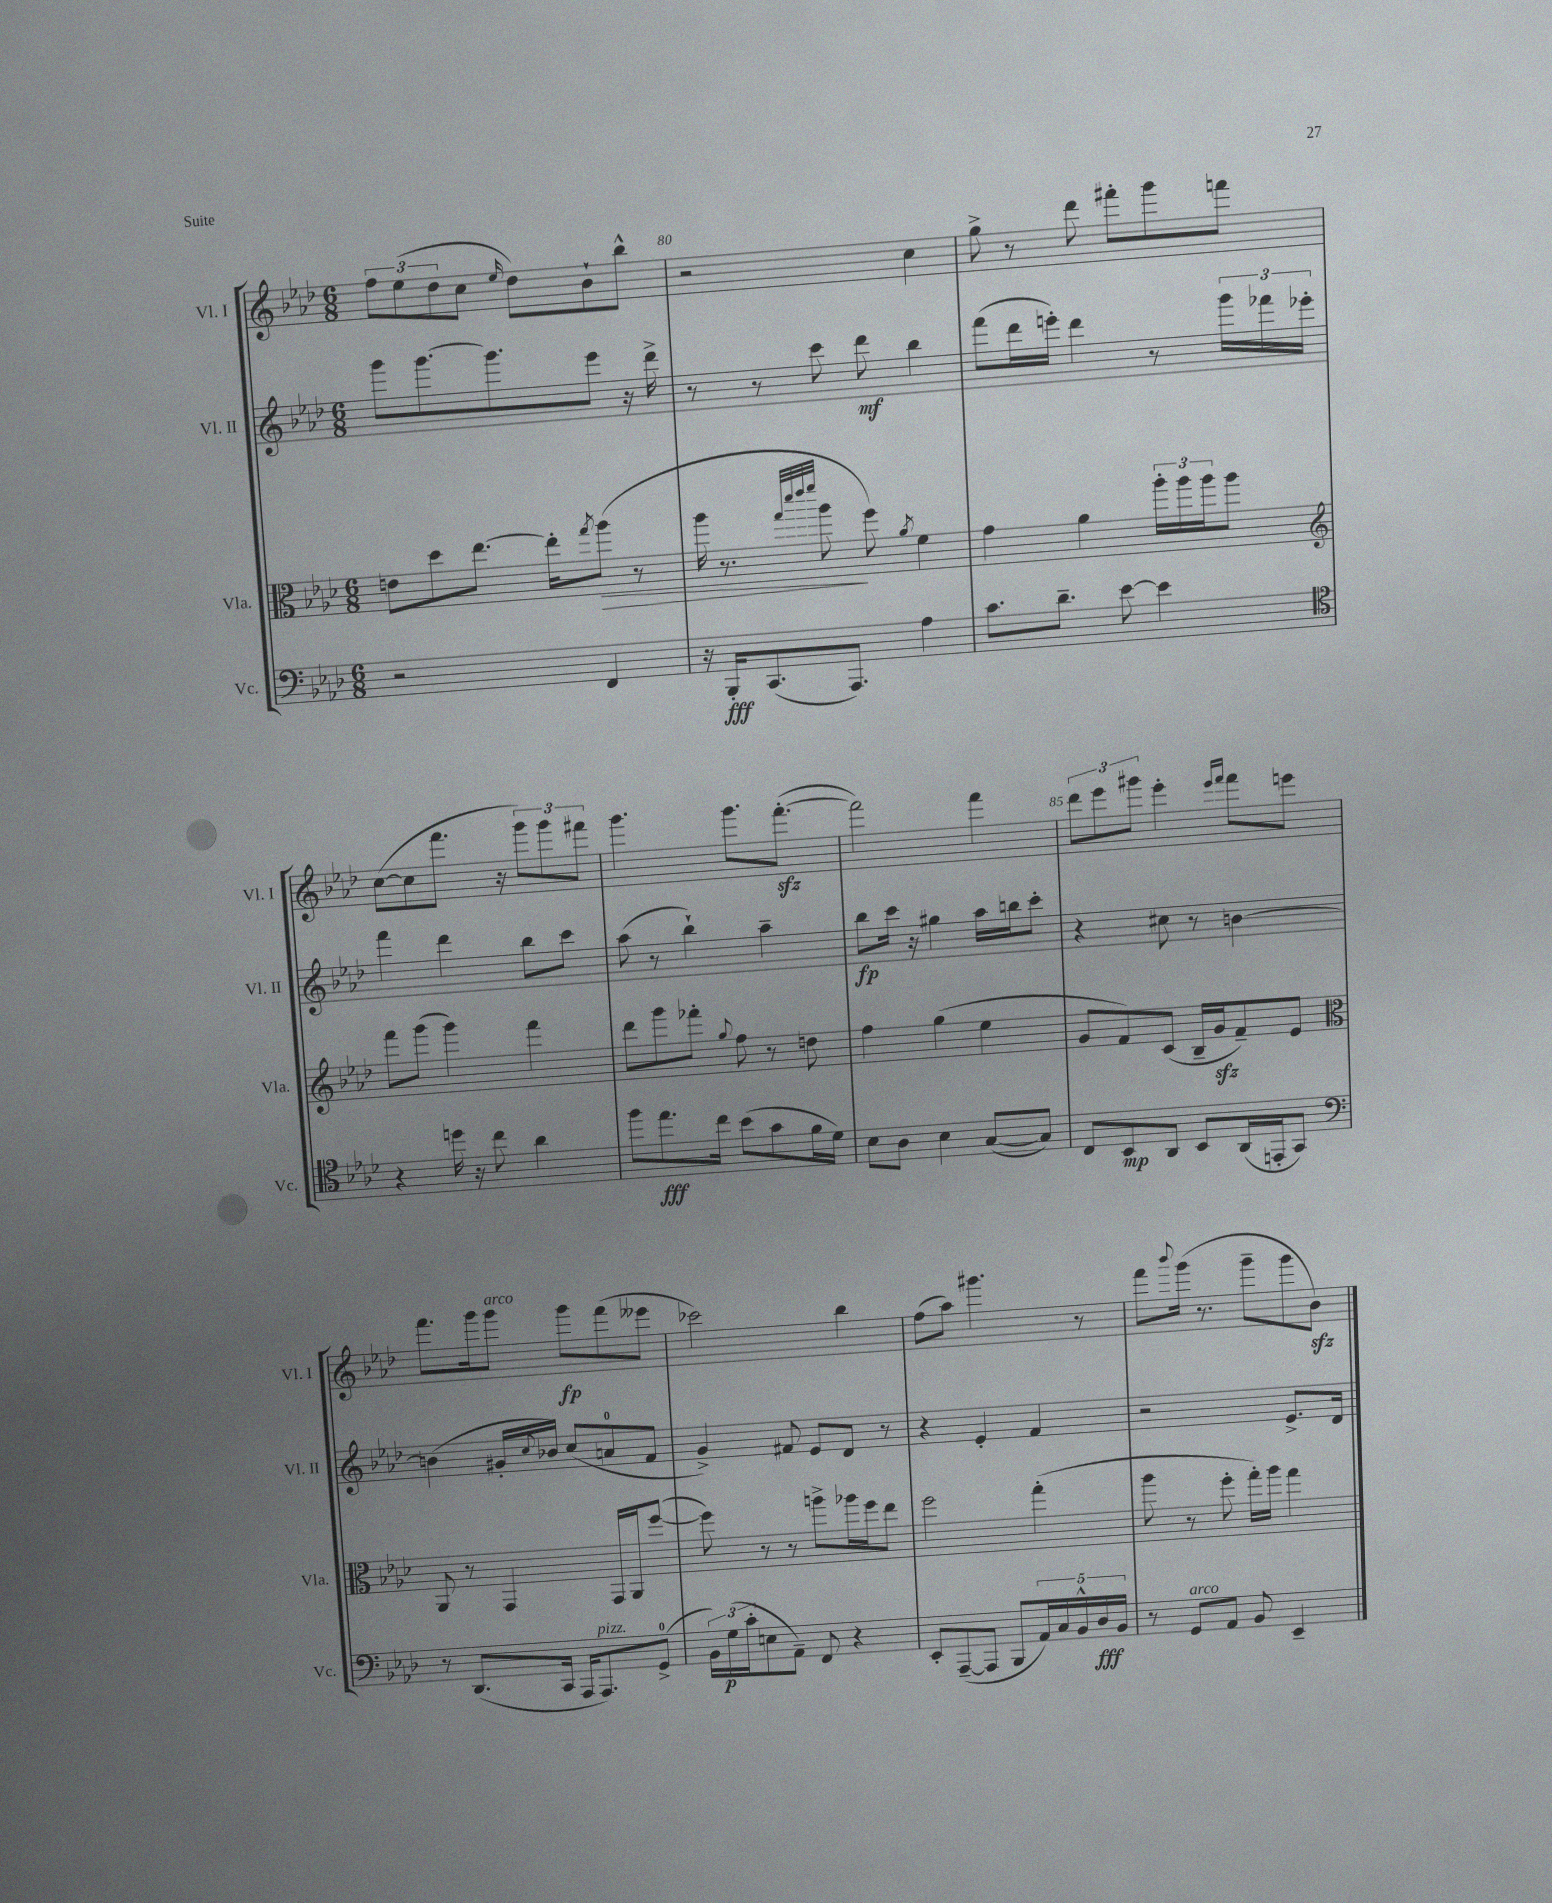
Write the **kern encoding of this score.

**kern	**kern	**kern	**kern
*staff4	*staff3	*staff2	*staff1
*clefF4	*clefC3	*clefG2	*clefG2
*k[b-e-a-d-]	*k[b-e-a-d-]	*k[b-e-a-d-]	*k[b-e-a-d-]
*M6/8	*M6/8	*M6/8	*M6/8
2r	8e\L	8ggg\L	12ff\L
.	.	.	(12ee-\
.	8dd-\	[8.ggg\	.
.	.	.	12dd-\
.	[8.ee-\J	.	8cc\J
.	.	8.ggg\]	.
.	.	.	16qqee-/
.	.	.	8dd-\L)
.	16ee-'\]LK	.	.
.	8qgg/	.	.
4FF/	(8aa-\J	8eee-\J	8b-`\
.	8r	16r	8bb-^^\J
.	.	16ddd-^\	.
=	=	=	=
16r	16aa-\	8r	2r
16BBB-'/LK	8.r	.	.
(8.CC/	.	8r	.
.	32qqgg/LLL	.	.
.	32qqddd-/	.	.
.	32qqeee-/	.	.
.	32qqfff/JJJ	.	.
.	8aa-\	8ccc\	.
8.AAA-/J)	.	.	.
.	8ff\)	8ddd-\	.
.	8qa-/	.	.
4A-\	4f\	4bb-\	4cc\
=	=	=	=
8.c\L	4g\	(8fff\L	8gg^\
.	.	16ddd-\L	8r
8.d-~\J	.	16eee'\JJ)	.
.	4a-\	4ddd-\	8ddd-\
[8e-\	.	.	8fff#'\L
4e-\]	24aa-'\LL	8r	8ggg\
.	24aa-\	.	.
.	24aa-\J	.	.
.	8aa-\J	24ggg\LL	8fff\J
.	.	24fff-\	.
.	.	24eee-'\JJ	.
=	=	=	=
*clefC4	*clefG2	*	*
4r	8fff\L	4fff\	([8cc\L
.	(8ggg\J	.	8cc\]
16dd\	4ggg\)	4ddd-\	8.fff\J
16r	.	.	.
8cc\	.	.	.
.	.	.	16r
4a-\	4fff\	8bb-\L	12ggg\L)
.	.	.	12ggg\
.	.	8ccc\J	.
.	.	.	12fff#\J
=	=	=	=
8ff\L	8ddd-\L	(8aa-\	4.ggg\
8.ee-\	8ggg\	8r	.
.	8fff-'\J	4bb-`\)	.
16cc\Jk	.	.	.
.	8qqgg/	.	.
(8b-\L	8ff\	.	8.ggg\L
8g\	8r	4aa-~\	.
.	.	.	([8.fff'\J
16f\L	8dd\	.	.
16d-\JJ)	.	.	.
=	=	=	=
8B-\L	4ff\	8bb-\L	2fff\])
8A-\J	.	16ccc\Jk	.
.	.	16r	.
4B-\	(4gg\	4gg#\	.
([8G/L	4ee-\	16aa-\LL	4fff\
.	.	16bb\J	.
8G/]J)	.	8ccc'\J	.
=	=	=	=
8C/L	8g/L	4r	12ddd-\L
.	.	.	12eee-\
8BB-/	8f/)	.	.
.	.	.	12ggg#\J
8AA-/J	(8c/J	8cc#\	4eee-'\
8BB-/L	16B-~/LL	8r	.
.	16g/J	.	.
.	.	.	16qqeee-/LL
.	.	.	16qqfff/JJ
(16AA-/L	8f~/)	[4b\	8fff\L
16EE'/J	.	.	.
8GG/J)	8e-/J	.	8eee\J
=	=	=	=
*clefF4	*clefC3	*	*
8r	8AA-/	(4b\]	8.fff\L
(8.DD-/L	8r	.	.
.	.	.	16ggg\k
.	4GG/	16g#'/LL	8ggg\J
.	.	8qqcc/	.
16CC/Jk	.	16b-/JJ)	.
16AAA-/LK	.	(8cc/L	8ggg\L
8.AAA-/)	.	.	.
.	16GG/LL	8a/	(8fff\
.	16AA-/J	.	.
(8GG^/J	([8ff/J	8f/J	8eee--\J
=	=	=	=
24BB-\LL)	8ff\])	4g^/)	2ccc-\)
(24G\	.	.	.
24c'\J	.	.	.
8E\	8r	.	.
8AA-~\J)	8r	8f#/	.
8FF/	8aa^\L	8e-/L	.
4r	16aa-\L	8d-/J	4bb-\
.	16ff\J	.	.
.	8ee-\J	8r	.
=	=	=	=
8EE-'/L	2ff\	4r	(8ff\L
([8AAA-~/	.	.	8aa-\J)
8AAA-/]J	.	4e-'/	4.ggg#\
8BBB-/L	.	.	.
20AA-/L)	(4gg'\	4f/	.
20C/	.	.	.
20BB-^^/	.	.	.
.	.	.	8r
20D-/	.	.	.
20BB-/JJ	.	.	.
=	=	=	=
8r	8aa-\	2r	8fff\L
.	.	.	8qqbbb-/
8GG/L	8r	.	(16ggg\Jk
.	.	.	8.r
8AA-/J	8ff'\	.	.
8BB-/	16gg'\LL)	.	8ggg~\L
.	16aa-\JJ	.	.
4EE-~/	4gg\	8.e-^/L	8ggg\
.	.	.	8b-\J)
.	.	16d-/Jk	.
==	==	==	==
*-	*-	*-	*-
